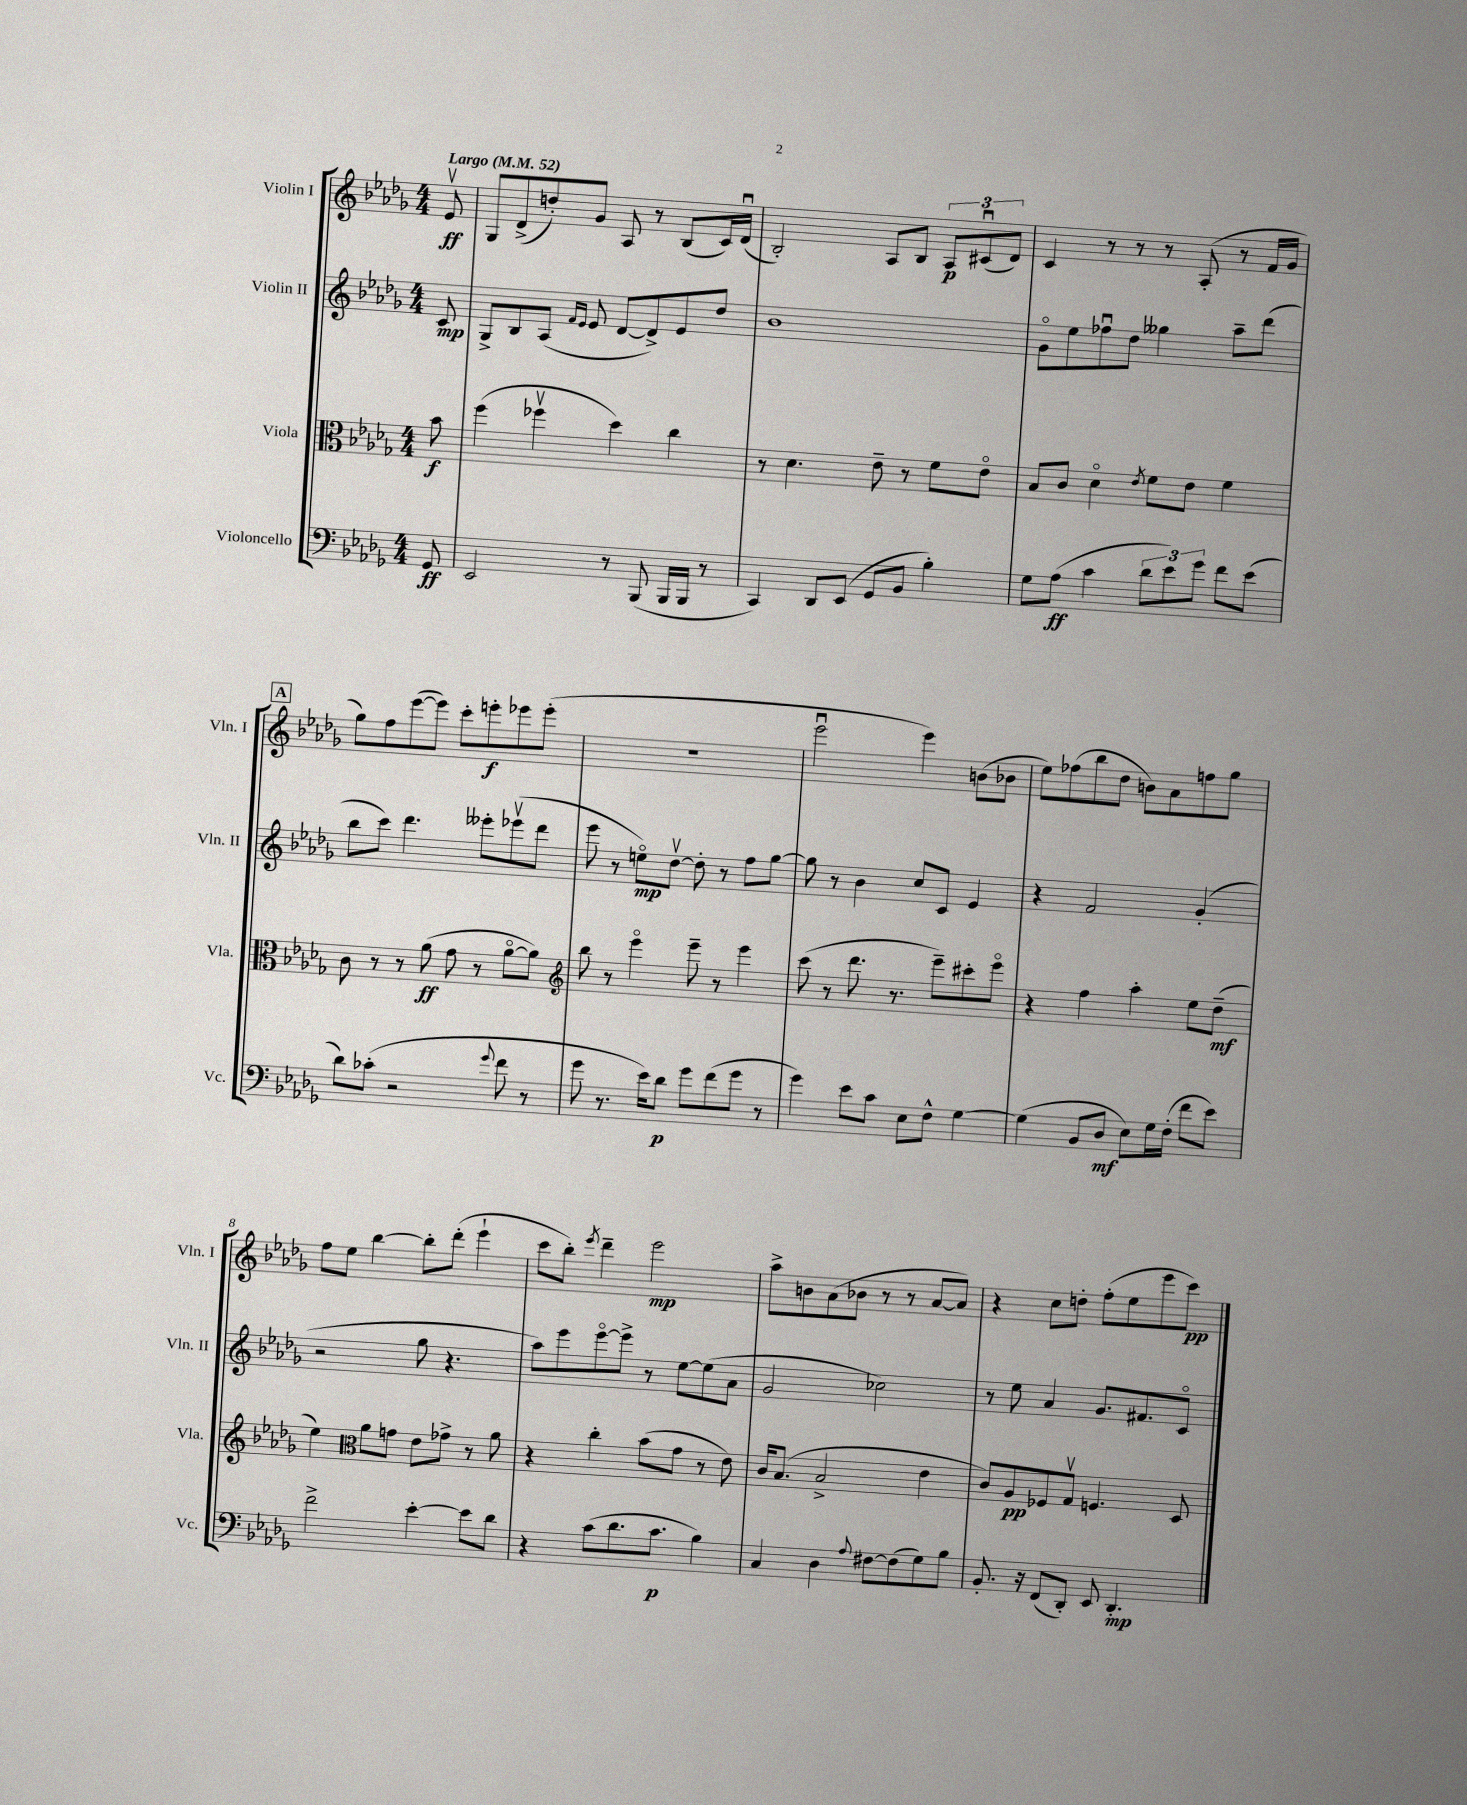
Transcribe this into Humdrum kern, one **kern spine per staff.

**kern	**kern	**kern	**kern
*staff4	*staff3	*staff2	*staff1
*clefF4	*clefC3	*clefG2	*clefG2
*k[b-e-a-d-g-]	*k[b-e-a-d-g-]	*k[b-e-a-d-g-]	*k[b-e-a-d-g-]
*M4/4	*M4/4	*M4/4	*M4/4
*MM52	*MM52	*MM52	*MM52
8GG-	8b-	8c	8e-v
=	=	=	=
2EE-	(4ff	8G-^	8G-
.	.	8B-	(8d-^
.	4ff-v	(8A-	8dd')
.	.	16qqf	.
.	.	16qqe-	.
.	.	8e-	8g-
8r	4dd-)	[8d-	8A-
(8BBB-	.	8d-^])	8r
16BBB-	4cc	8e-	(8B-
16BBB-	.	.	.
8r	.	8dd-	16c)
.	.	.	(16d-u
=	=	=	=
4CC)	8r	1b-	2B-')
.	4.d-	.	.
8DD-	.	.	.
(8EE-	.	.	.
8GG-	8e-~	.	8A-
8BB-	8r	.	8B-
4B-')	8f	.	12A-
.	.	.	(12c#u
.	8e-o	.	.
.	.	.	12d-)
=	=	=	=
8G-	8B-	8g-o	4c
(8A-	8c	8ee-	.
4c	4d-o	8ff-u	8r
.	.	8dd-	8r
.	8qe-	.	.
12d-	8f	4gg--	8r
12e-)	.	.	.
.	8e-	.	(8A-'
12g-	.	.	.
8f	4f	8aa-~	8r
(8e-	.	(8ddd-	16f
.	.	.	16g-
=	=	=	=
8d-)	8c	8bb-	8gg-)
(8c-'	8r	8ccc)	8ff
2r	8r	4.ddd-	([8eee-
.	(8a-	.	8eee-])
.	8g-	.	8ccc'
.	8r	8eee--'	8eee'
8qqg-	.	.	.
8f	[8a-o	(8eee-v	8eee-
8r	8a-])	8ddd-	(8eee-'
=	=	=	=
*	*clefG2	*	*
8g-	8bb-	8eee-	1r
8.r	8r	8r	.
.	4eee-o	8eeo)	.
16e-)	.	.	.
8d-	.	[8dd-v	.
8g-	8eee-~	8dd-']	.
(8f	8r	8r	.
8g-	4eee-	8ff	.
8r	.	[8gg-	.
=	=	=	=
4g-)	(8ccc	8gg-]	2eee-u
.	8r	8r	.
8e-	8.ddd-	4b-	.
8c	.	.	.
.	8.r	.	.
8E-	.	8cc	4eee-)
8F^^	8eee-~)	8c	.
[4G-	8ccc#'	4e-	(8b
.	8eee-o	.	8b-
=	=	=	=
(4G-]	4r	4r	8ee-)
.	.	.	(8ff-
8BB-	4ff	2f	8bb-
8D-	.	.	8dd-
8E-)	4aa-'	.	8b)
16G-	.	.	8a-
(16F'	.	.	.
8f	8ee-	(4g-'	8ff
8e-)	(8dd-~	.	8gg-
=	=	=	=
2f^	4ee-)	2r	8ff
.	.	.	8ee-
*	*clefC3	*	*
.	8a-	.	[4bb-
.	8g	.	.
[4e-'	8e-	8gg-	8bb-']
.	8g-^	4.r	(8ddd-'
8e-]	8r	.	4eee-`
8d-	8a-	.	.
=	=	=	=
4r	4r	8aa-)	8ccc
.	.	8eee-	8bb-')
.	.	.	8qeee-
(8c	4cc'	[8eee-o	4ddd-~
8.d-	.	8eee-^]	.
.	(8b-	8r	2eee-
8.c	.	.	.
.	8g-	[8ee-	.
4B-)	8r	(8ee-]	.
.	8e-)	8a-	.
=	=	=	=
4C	16c	2g-	8aa-^
.	(8.B-	.	.
.	.	.	8b
4D-	2B-^	.	(8a-
.	.	.	8b-
8qqA-	.	.	.
[8F#	.	2cc-)	8r
(8F#]	.	.	8r
8G-)	4e-	.	[8a-
8B-	.	.	8a-])
=	=	=	=
8.BB-'	8c)	8r	4r
.	8A-	8ee-	.
16r	.	.	.
(8FF	8F-	4a-	8cc
8DD-')	8G-v	.	8dd'
8EE-	4.F	8.g-	(8ff'
4.DD-'	.	.	8ee-
.	.	8.f#	.
.	.	.	8eee-
.	8D-	8co	8ccc)
==	==	==	==
*-	*-	*-	*-
